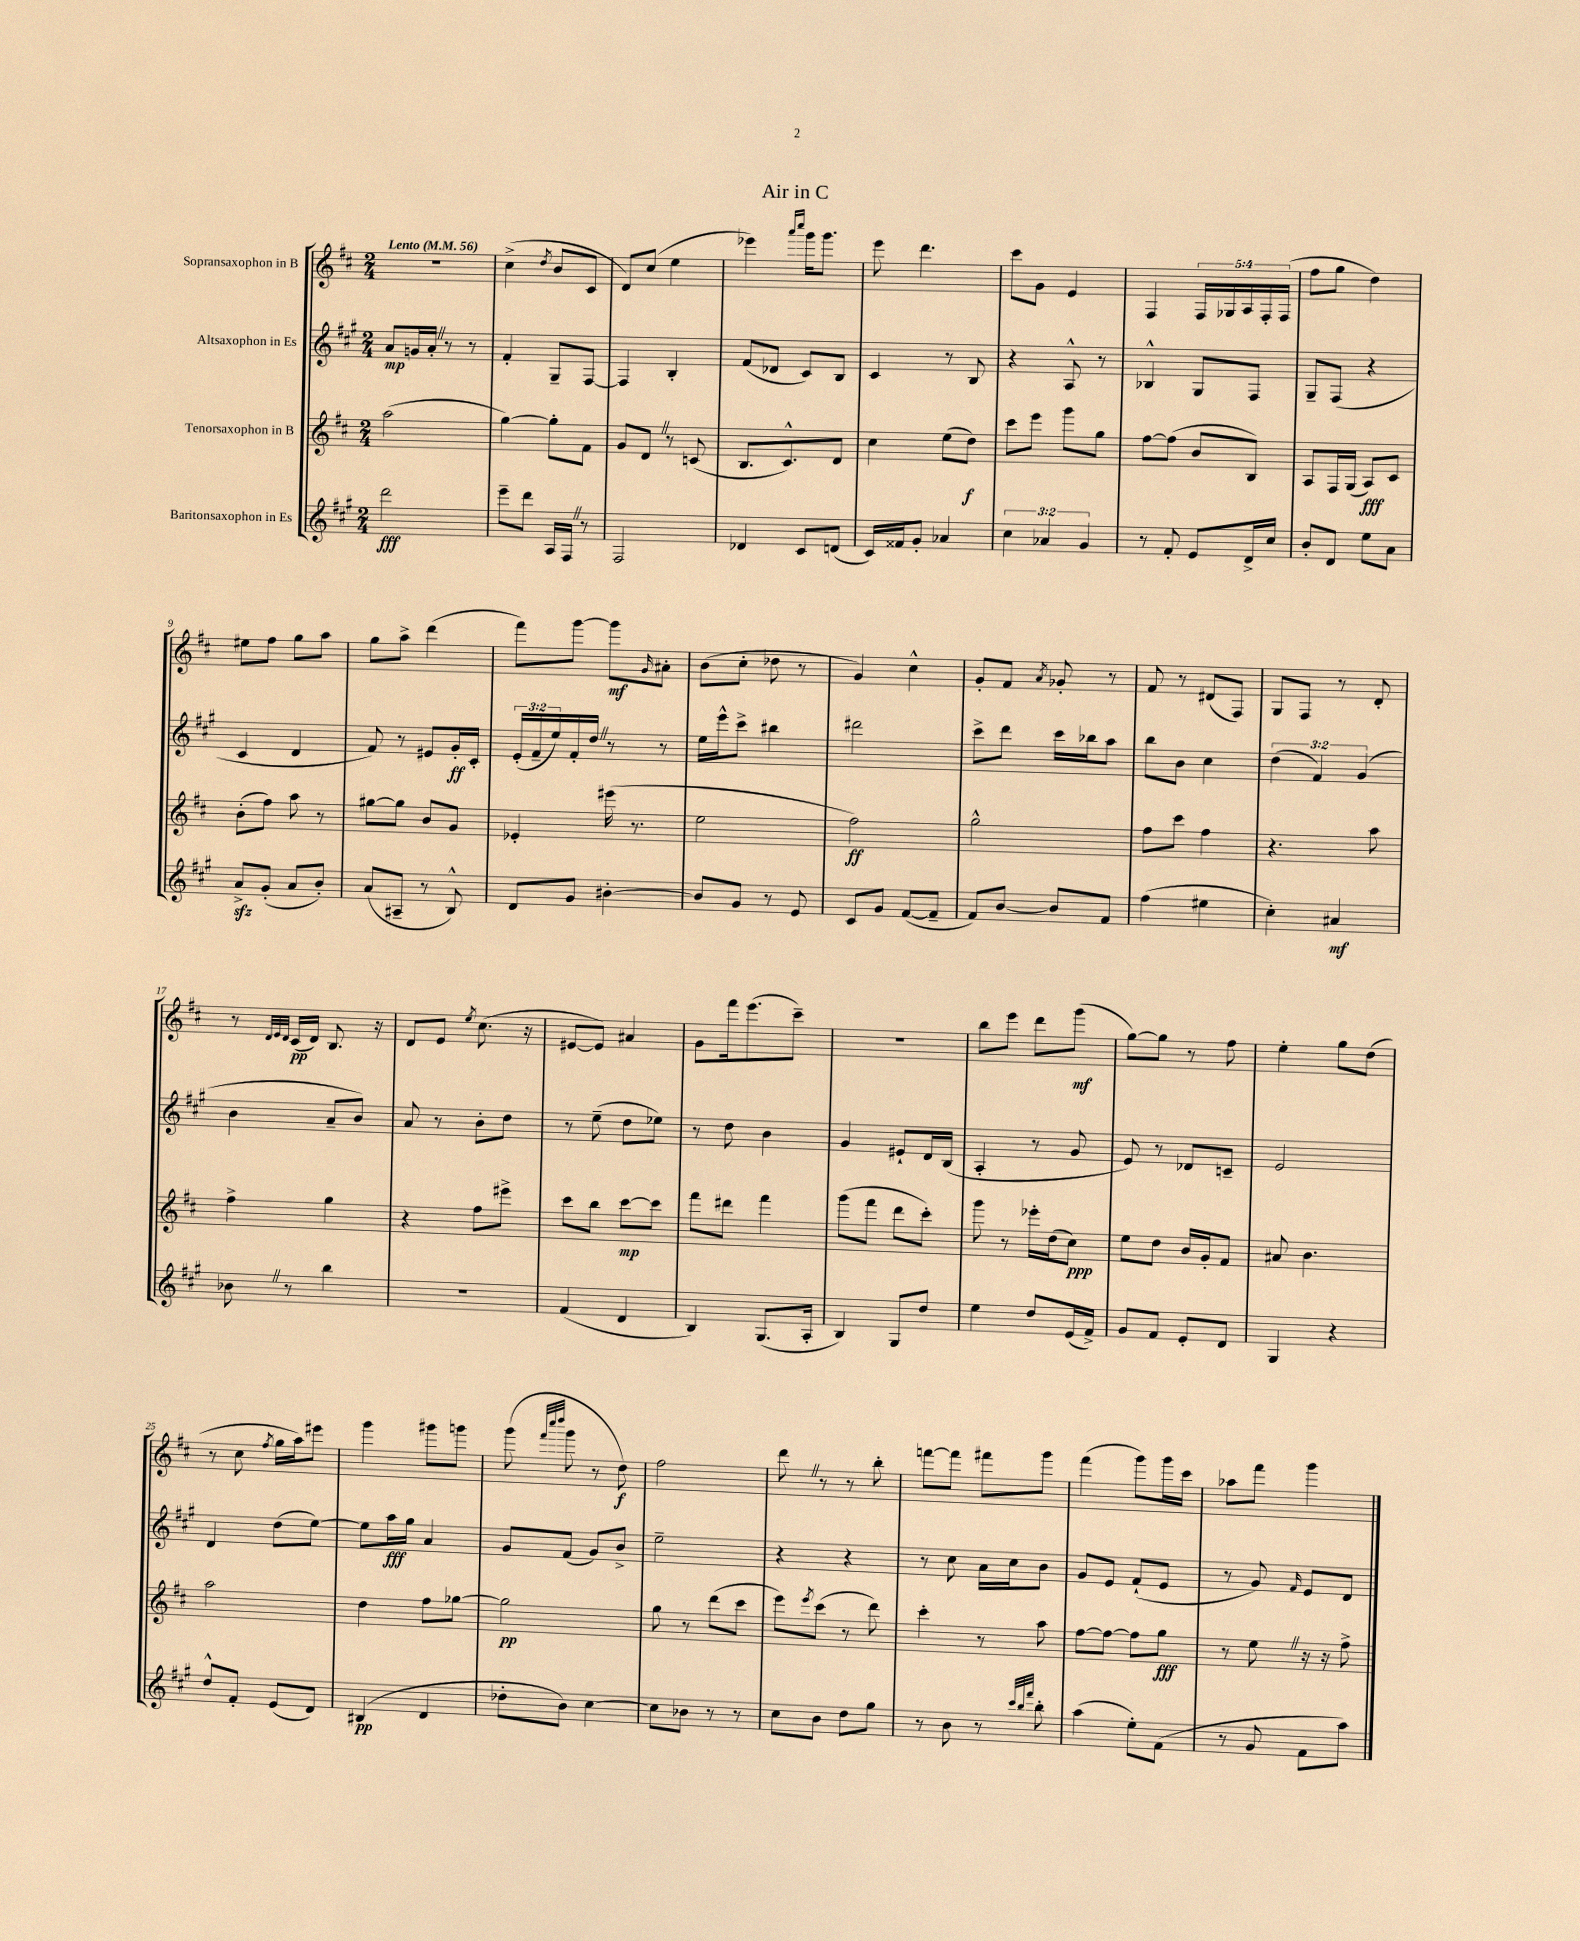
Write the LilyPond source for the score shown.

\header { title = "Air in C" }
<<
\new StaffGroup <<
\new Staff = "s0" \with { instrumentName = "Sopransaxophon in B" } {
    \clef treble \key d \major \numericTimeSignature \time 2/4 \override Staff.TupletNumber.text = #tuplet-number::calc-fraction-text \tempo "Lento" 4 = 56
    r2 |
    cis''4->( \acciaccatura { d''8 } b'8 cis'8 |
    d'8) cis''8( e''4 |
    ees'''4) \grace { a'''16 cis''''16 } g'''16 g'''8. |
    e'''8 d'''4. |
    cis'''8 g'8 e'4 |
    fis4 \tuplet 5/4 { fis16 ges16 a16 fis16-. fis16( } |
    fis''8 g''8 d''4) |
    eis''8 fis''8 g''8 a''8 |
    g''8 a''8-> d'''4( |
    fis'''8) g'''8~ g'''8\mf \grace { g'16 } ais'8-. |
    b'8( cis''8-. des''8 r8 |
    g'4) cis''4-^ |
    g'8-. fis'8 \acciaccatura { a'8 } ges'8-. r8 |
    fis'8 r8 dis'8( fis8) |
    g8 fis8 r8 d'8-. |
    r8 \grace { d'32 e'32 d'32 } cis'16\pp( d'16) b8. r16 |
    d'8 e'8 \acciaccatura { e''8 } cis''8.( r16 |
    eis'8~ eis'8) ais'4 |
    g'8 fis'''16 e'''8.( cis'''8--) |
    R2 |
    b''8 e'''8 d'''8 g'''8\mf( |
    g''8~) g''8 r8 fis''8 |
    e''4-. g''8 d''8( |
    r8 cis''8 \acciaccatura { fis''8 } g''16 a''16) eis'''8 |
    g'''4 gis'''8 g'''8 |
    g'''8( \grace { fis'''32 cis''''32 d''''32 } g'''8 r8 d''8\f) |
    fis''2 |
    d'''8 \once \override BreathingSign.text = \markup { \musicglyph "scripts.caesura.straight" } \breathe r8 r8 b''8-. |
    f'''8~ f'''8 fis'''8 g'''8 |
    fis'''4( g'''8) g'''16 cis'''16 |
    aes''8 fis'''8 g'''4 \bar "|." |
}
\new Staff = "s1" \with { instrumentName = "Altsaxophon in Es" } {
    \clef treble \key a \major \numericTimeSignature \time 2/4 \override Staff.TupletNumber.text = #tuplet-number::calc-fraction-text
    a'8\mp g'16 a'16-. \once \override BreathingSign.text = \markup { \musicglyph "scripts.caesura.straight" } \breathe r8 r8 |
    fis'4-. gis8-- fis8~ |
    fis4 b4-. |
    fis'8( des'8 cis'8) b8 |
    cis'4 r8 b8 |
    r4 a8-^ r8 |
    bes4-^ gis8 fis8 |
    gis8-- fis8( r4 |
    cis'4 d'4 |
    fis'8) r8 eis'8 gis'16-.\ff cis'16-. |
    \tuplet 3/2 { e'16-.( fis'16-- e''16) } fis'16-. d''16 \once \override BreathingSign.text = \markup { \musicglyph "scripts.caesura.straight" } \breathe r8 r8 |
    e''16 e'''16-^ cis'''8-> bis''4 |
    dis'''2 |
    cis'''8-> d'''8 cis'''16 bes''16 a''8 |
    b''8 b'8 cis''4 |
    \tuplet 3/2 { d''4( fis'4) gis'4( } |
    b'4 a'8-- b'8) |
    a'8 r8 b'8-. d''8 |
    r8 e''8--( d''8 ees''8) |
    r8 d''8 b'4 |
    gis'4 eis'8-! d'16 b16( |
    a4-. r8 gis'8 |
    e'8) r8 des'8 c'8-- |
    e'2 |
    d'4 d''8( e''8~) |
    e''8 a''16\fff gis''16 a'4 |
    gis'8 fis'8( gis'8) b'8-> |
    e''2-- |
    r4 r4 |
    r8 cis''8 a'16 cis''16 b'8 |
    gis'8 e'8 fis'8-!( e'8 |
    r8 gis'8) \grace { fis'16 } e'8 d'8 \bar "|." |
}
\new Staff = "s2" \with { instrumentName = "Tenorsaxophon in B" } {
    \clef treble \key d \major \numericTimeSignature \time 2/4
    a''2( |
    g''4~) g''8-. fis'8 |
    g'8 d'8 \once \override BreathingSign.text = \markup { \musicglyph "scripts.caesura.straight" } \breathe r8 c'8( |
    b8. cis'8.-^) d'8 |
    cis''4 e''8( d''8\f) |
    cis'''8 e'''8 g'''8 g''8 |
    fis''8~ fis''8( b'8 b8) |
    a8 fis16 g16( a8\fff) cis'8 |
    b'8-.( fis''8) a''8 r8 |
    gis''8~ gis''8 b'8 g'8 |
    ees'4-. eis'''16( r8. |
    e''2 |
    fis''2\ff) |
    g''2-^ |
    fis''8 cis'''8 fis''4 |
    r4. a''8 |
    fis''4-> g''4 |
    r4 fis''8 eis'''8-> |
    cis'''8 b''8 cis'''8~\mp cis'''8 |
    fis'''8 dis'''8 fis'''4 |
    g'''8( fis'''8 d'''8 cis'''8-.) |
    g'''8 r8 ees'''16-. d''16( cis''8\ppp) |
    e''8 d''8 b'16 g'16-. fis'8 |
    ais'8 b'4. |
    a''2 |
    d''4 fis''8 ges''8~ |
    ges''2\pp |
    g''8 r8 d'''8( cis'''8 |
    e'''8) \acciaccatura { e'''8 } cis'''8( r8 d'''8) |
    cis'''4-. r8 a''8 |
    fis''8~ fis''8~ fis''8 g''8\fff |
    r8 e''8 \once \override BreathingSign.text = \markup { \musicglyph "scripts.caesura.straight" } \breathe r16 r16 fis''8-> \bar "|." |
}
\new Staff = "s3" \with { instrumentName = "Baritonsaxophon in Es" } {
    \clef treble \key a \major \numericTimeSignature \time 2/4 \override Staff.TupletNumber.text = #tuplet-number::calc-fraction-text
    d'''2\fff |
    e'''8-- d'''8 a16 fis16 \once \override BreathingSign.text = \markup { \musicglyph "scripts.caesura.straight" } \breathe r8 |
    fis2 |
    des'4 cis'8 d'8( |
    cis'16) fisis'16 gis'8-. aes'4 |
    \tuplet 3/2 { cis''4 aes'4 gis'4 } |
    r8 fis'8-. e'8 d'16-> cis''16 |
    b'8-. d'8 e''8 a'8 |
    a'8->\sfz gis'8-.( a'8 b'8-.) |
    a'8( ais8-- r8 b8-^) |
    d'8 gis'8 bis'4~-. |
    bis'8 gis'8 r8 e'8 |
    cis'8 gis'8 fis'8~( fis'8-- |
    fis'8) b'8~ b'8 fis'8 |
    fis''4( eis''4 |
    cis''4-.) ais'4\mf |
    bes'8 \once \override BreathingSign.text = \markup { \musicglyph "scripts.caesura.straight" } \breathe r8 b''4 |
    r2 |
    fis'4( d'4 |
    b4) gis8.( a16-. |
    b4) gis8 d''8 |
    e''4 d''8 e'16( fis'16->) |
    gis'8 fis'8 e'8-. d'8 |
    gis4 r4 |
    d''8-^ fis'8-. e'8( d'8) |
    bis4\pp( d'4 |
    des''8-. b'8) cis''4~ |
    cis''8 bes'8 r8 r8 |
    cis''8 b'8 d''8 gis''8 |
    r8 b'8 r8 \grace { cis'''32 b''32 fis'''32 } b''8-. |
    a''4( e''8-.) fis'8( |
    r8 gis'8 fis'8 a''8) \bar "|." |
}
>>
>>
